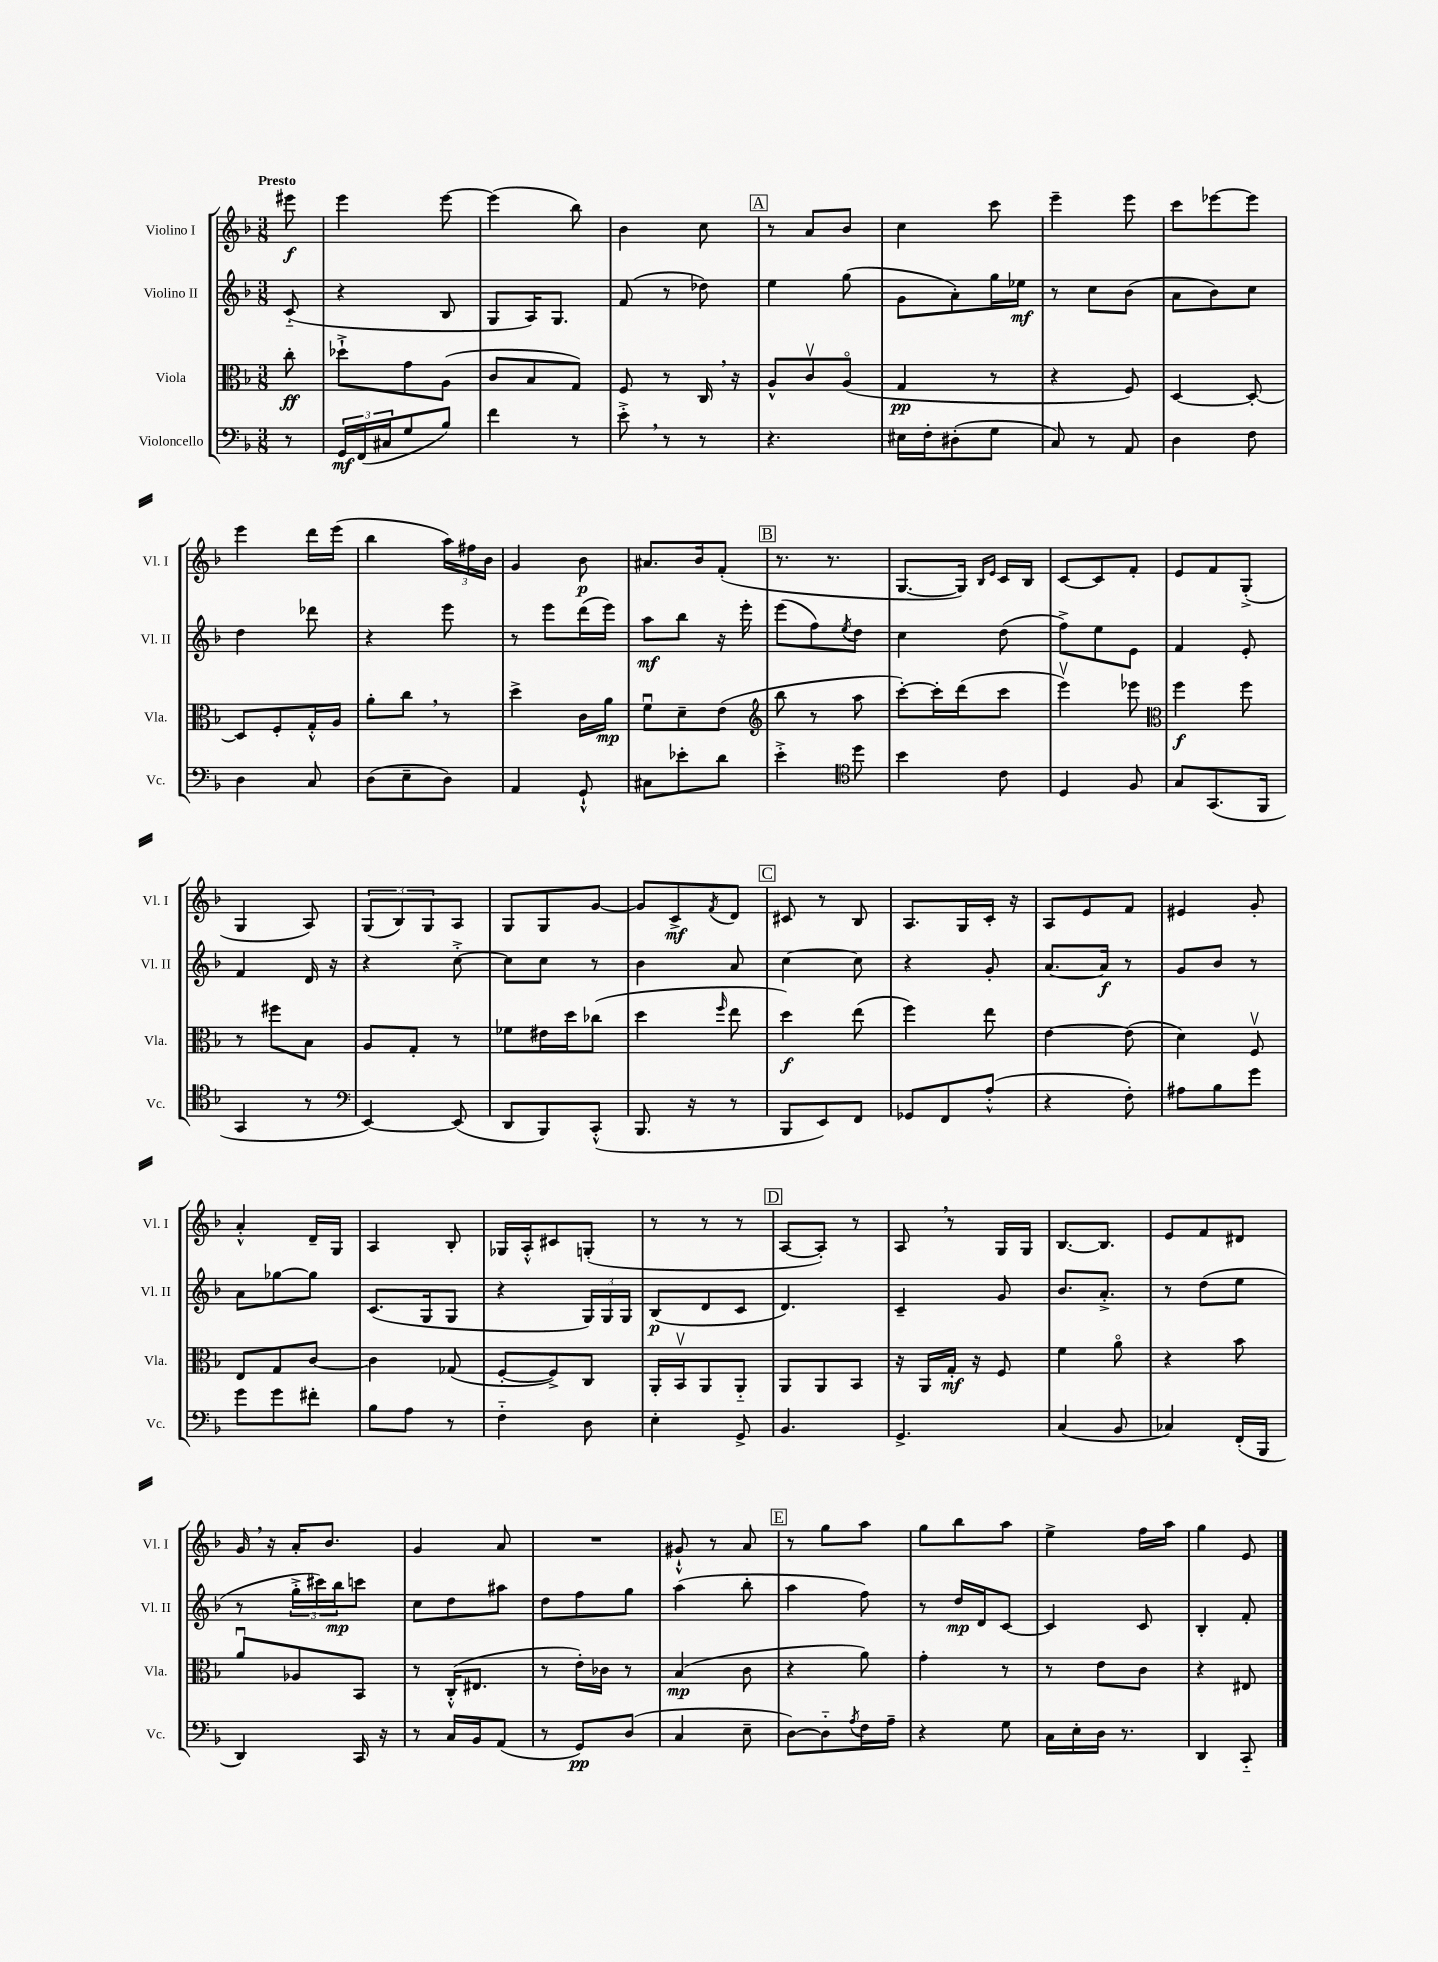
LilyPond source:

<<
\new StaffGroup <<
\new Staff = "s0" \with { instrumentName = "Violino I" shortInstrumentName = "Vl. I" } {
    \clef treble \key f \major \numericTimeSignature \time 3/8 \partial 8 \tempo "Presto"
    eis'''8\f |
    e'''4 e'''8~ |
    e'''4( bes''8) |
    bes'4 c''8 |
    \mark \markup { \box "A" } r8 a'8 bes'8 |
    c''4 c'''8 |
    e'''4-- e'''8 |
    c'''8 ees'''8~ ees'''8 |
    e'''4 d'''16 e'''16( |
    bes''4 \tuplet 3/2 { a''16) fis''16 bes'16 } |
    g'4 bes'8\p |
    ais'8. bes'16 f'8-.( |
    \mark \markup { \box "B" } r8. r8. |
    g8.~ g16) \grace { bes16 e'16 } c'16 bes16 |
    c'8~ c'8 f'8-. |
    e'8 f'8 g8-.->( |
    g4 a8) |
    \tuplet 3/2 { g8( bes8) g8 } a8 |
    g8 g8 g'8~ |
    g'8 c'8->\mf \acciaccatura { f'8 } d'8 |
    \mark \markup { \box "C" } cis'8 r8 bes8 |
    a8. g16 c'16-. r16 |
    a8 e'8 f'8 |
    eis'4 g'8-. |
    a'4-.-^ d'16-- g16 |
    a4 bes8-. |
    ges16 a16-.-^ cis'8 g8-.( |
    r8 r8 r8 |
    \mark \markup { \box "D" } a8~ a8-.) r8 |
    a8 \breathe r8 g16 g16 |
    bes8.~ bes8. |
    e'8 f'8 dis'8 |
    g'16 \breathe r16 a'16-. bes'8. |
    g'4 a'8 |
    R4. |
    gis'8-!-^ r8 a'8 |
    \mark \markup { \box "E" } r8 g''8 a''8 |
    g''8 bes''8 a''8 |
    e''4-> f''16 a''16 |
    g''4 e'8 \bar "|." |
}
\new Staff = "s1" \with { instrumentName = "Violino II" shortInstrumentName = "Vl. II" } {
    \clef treble \key f \major \numericTimeSignature \time 3/8 \partial 8
    c'8-_( |
    r4 bes8 |
    g8 a16) g8. |
    f'8( r8 des''8) |
    \mark \markup { \box "A" } e''4 g''8( |
    g'8 a'8-.) g''16 ees''16\mf |
    r8 c''8 bes'8( |
    a'8 bes'8) c''8 |
    d''4 des'''8 |
    r4 e'''8 |
    r8 e'''8 d'''16( e'''16) |
    a''8\mf bes''8 r16 e'''16-. |
    \mark \markup { \box "B" } e'''8( f''8) \acciaccatura { e''8 } d''8 |
    c''4 d''8( |
    f''8->) e''8 e'8 |
    f'4 e'8-. |
    f'4 d'16 r16 |
    r4 c''8~-.-> |
    c''8 c''8 r8 |
    bes'4 a'8 |
    \mark \markup { \box "C" } c''4~ c''8 |
    r4 g'8-. |
    a'8.~ a'16\f r8 |
    g'8 bes'8 r8 |
    a'8 ges''8~ ges''8 |
    c'8.( g16 g8 |
    r4 \tuplet 3/2 { g16) g16 g16 } |
    bes8\p( d'8 c'8 |
    \mark \markup { \box "D" } d'4.) |
    c'4-- g'8 |
    bes'8. a'8.-.-> |
    r8 d''8( e''8 |
    r8 \tuplet 3/2 { g''16-.-> cis'''16) bes''16\mp } c'''8 |
    c''8 d''8 ais''8 |
    d''8 f''8 g''8 |
    a''4( bes''8-. |
    \mark \markup { \box "E" } a''4 f''8) |
    r8 d''16\mp d'16 c'8~ |
    c'4 c'8 |
    bes4-. f'8-. \bar "|." |
}
\new Staff = "s2" \with { instrumentName = "Viola" shortInstrumentName = "Vla." } {
    \clef alto \key f \major \numericTimeSignature \time 3/8 \partial 8
    c''8-.\ff |
    des''8-!-> g'8 a8( |
    c'8 bes8 g8) |
    f8 r8 c16 \breathe r16 |
    \mark \markup { \box "A" } a8-^ c'8\upbow a8\flageolet( |
    g4\pp r8 |
    r4 f8) |
    d4~ d8~-. |
    d8 f8-. g16-.-^ a16 |
    a'8-. c''8 \breathe r8 |
    d''4-> c'16 a'16\mp |
    f'8\downbow d'8-- e'8( |
    \mark \markup { \box "B" } \clef treble bes''8 r8 a''8 |
    c'''8~-.) c'''16-. d'''16( c'''8 |
    e'''4\upbow) ees'''8 |
    \clef alto f''4\f f''8 |
    r8 fis''8 bes8 |
    a8 g8-. r8 |
    fes'8 eis'16 d''16 ces''8( |
    d''4 \grace { f''16 } e''8 |
    \mark \markup { \box "C" } d''4\f) e''8( |
    f''4) e''8 |
    e'4~ e'8( |
    d'4) f8\upbow |
    e8 g8 c'8~ |
    c'4 ges8( |
    f8~-. f8->) c8 |
    a,16-. bes,16\upbow a,8 a,8-_ |
    \mark \markup { \box "D" } a,8 a,8 bes,8 |
    r16 a,16 g16-.\mf r16 f8 |
    f'4 a'8\flageolet |
    r4 bes'8 |
    a'8\downbow aes8 bes,8 |
    r8 c16-.-^( eis8. |
    r8 e'16-.) ces'16 r8 |
    bes4\mp( c'8 |
    \mark \markup { \box "E" } r4 a'8) |
    g'4-. r8 |
    r8 e'8 c'8 |
    r4 eis8 \bar "|." |
}
\new Staff = "s3" \with { instrumentName = "Violoncello" shortInstrumentName = "Vc." } {
    \clef bass \key f \major \numericTimeSignature \time 3/8 \partial 8
    r8 |
    \tuplet 3/2 { g,16\mf f,16( cis16 } g8 bes8) |
    f'4 r8 |
    e'8-.-> \breathe r8 r8 |
    \mark \markup { \box "A" } r4. |
    eis16 f16-. dis8-.( g8 |
    c8) r8 a,8 |
    d4 f8 |
    d4 c8 |
    d8( e8-- d8) |
    a,4 g,8-!-^ |
    cis8 ees'8-. d'8 |
    \mark \markup { \box "B" } e'4-.-> \clef tenor d''8 |
    bes'4 c'8 |
    d4 f8 |
    g8 g,8.( f,16 |
    g,4 r8 |
    \clef bass e,4~) e,8( |
    d,8 bes,,8) c,8-.-^( |
    bes,,8. r16 r8 |
    \mark \markup { \box "C" } bes,,8 e,8) f,8 |
    ges,8 f,8 a8-.-^( |
    r4 f8-.) |
    ais8 bes8 g'8 |
    g'8 g'8 fis'8-. |
    bes8 a8 r8 |
    f4-_ d8 |
    e4-. g,8-> |
    \mark \markup { \box "D" } bes,4. |
    g,4.-> |
    c4( bes,8 |
    ces4) f,16-.( bes,,16 |
    d,4) c,16 r16 |
    r8 c16 bes,16 a,8( |
    r8 g,8\pp) d8( |
    c4 e8-- |
    \mark \markup { \box "E" } d8~) d8-_ \acciaccatura { a8 } f16 a16-- |
    r4 g8 |
    c16 e16-. d16 r8. |
    d,4 c,8-_ \bar "|." |
}
>>
>>
\layout { \context { \Score \remove "Bar_number_engraver" } }
